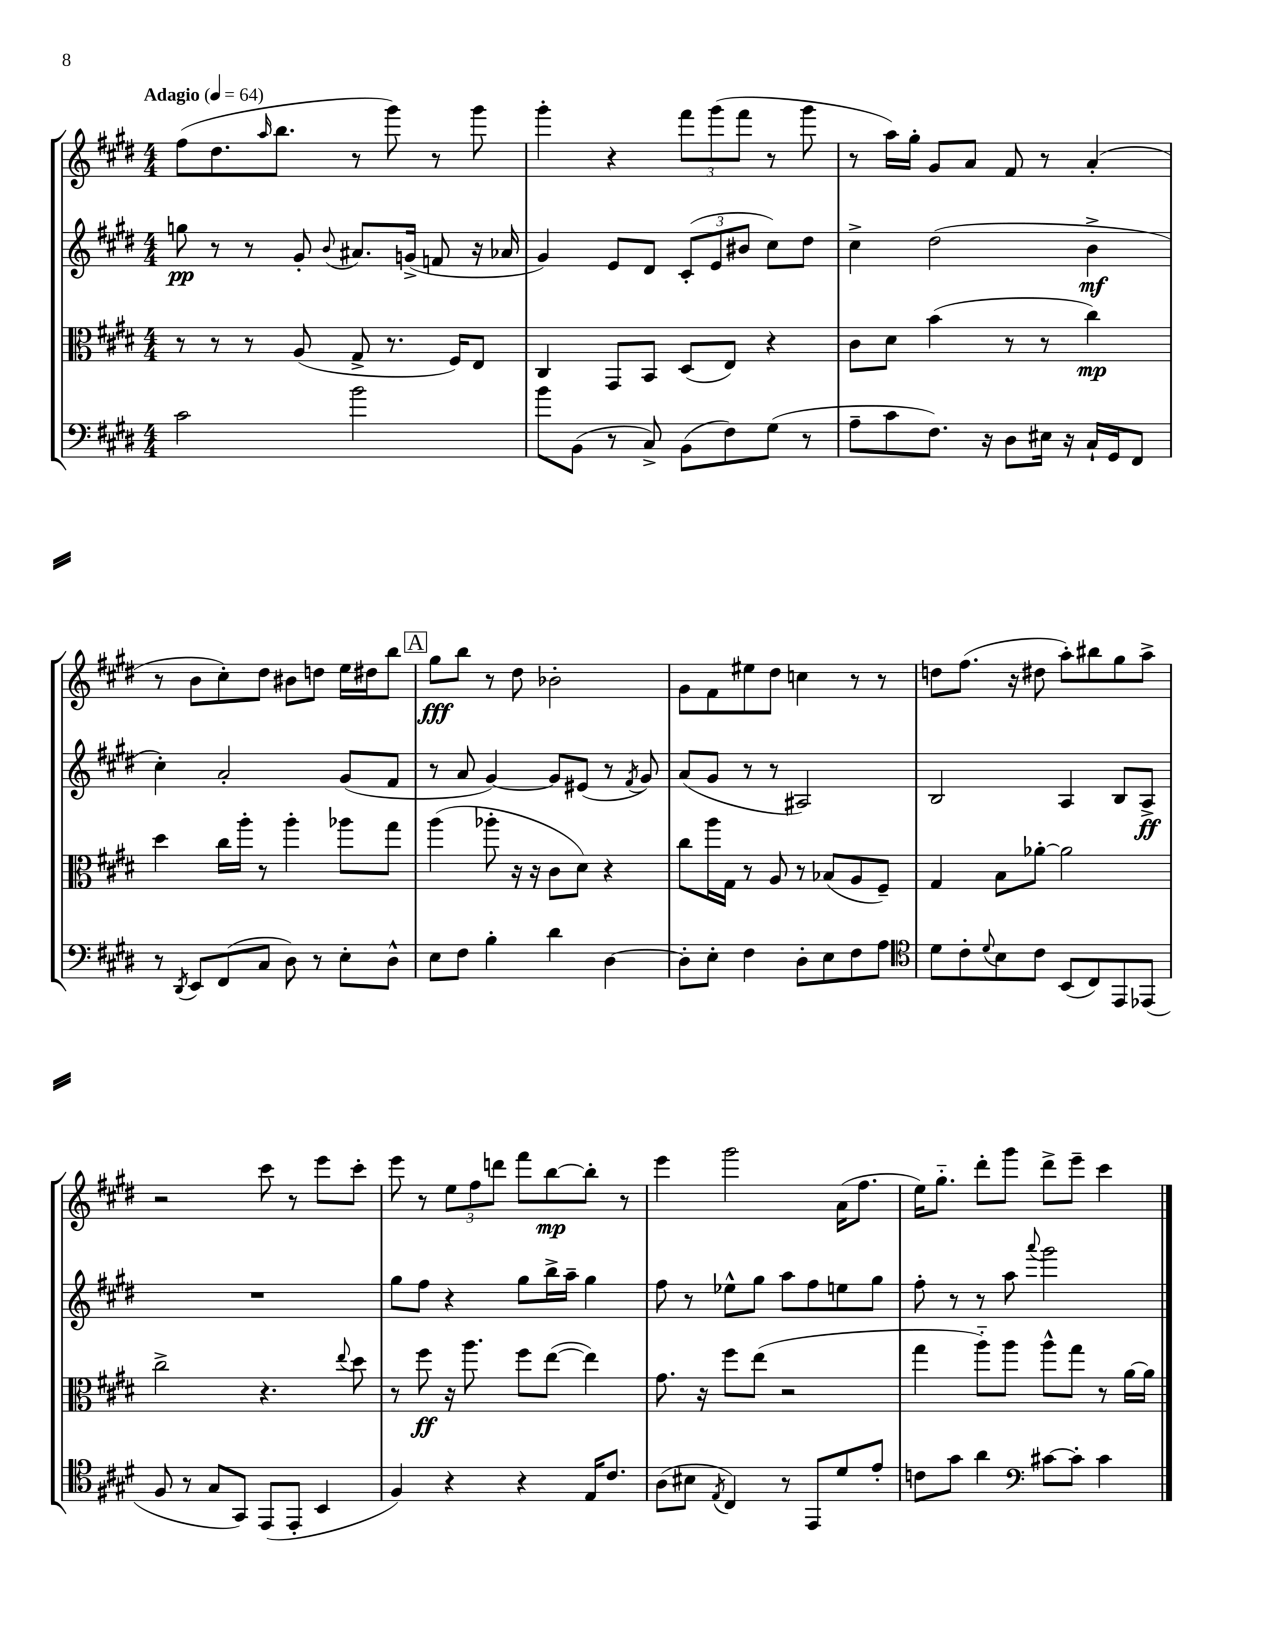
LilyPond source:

<<
\new StaffGroup <<
\new Staff = "s0" {
    \clef treble \key e \major \numericTimeSignature \time 4/4 \tempo "Adagio" 4 = 64
    fis''8( dis''8. \grace { a''16 } b''8. r8 gis'''8) r8 gis'''8 |
    gis'''4-. r4 \tuplet 3/2 { fis'''8 gis'''8( fis'''8 } r8 gis'''8 |
    r8 a''16) gis''16-. gis'8 a'8 fis'8 r8 a'4-.( |
    r8 b'8 cis''8-.) dis''8 bis'8 d''8 e''16 dis''16 b''8 |
    \mark \markup { \box "A" } gis''8\fff b''8 r8 dis''8 bes'2-. |
    gis'8 fis'8 eis''8 dis''8 c''4 r8 r8 |
    d''8 fis''8.( r16 dis''8 a''8-.) bis''8 gis''8 a''8-> |
    r2 cis'''8 r8 e'''8 cis'''8-. |
    e'''8 r8 \tuplet 3/2 { e''8 fis''8 d'''8 } fis'''8 b''8~\mp b''8-. r8 |
    e'''4 gis'''2 a'16( fis''8. |
    e''16) gis''8.-_ dis'''8-. gis'''8 dis'''8-> e'''8-- cis'''4 \bar "|." |
}
\new Staff = "s1" {
    \clef treble \key e \major \numericTimeSignature \time 4/4
    g''8\pp r8 r8 gis'8-. \appoggiatura { b'8 } ais'8. g'16->( f'8 r16 aes'16 |
    gis'4) e'8 dis'8 \tuplet 3/2 { cis'8-.( e'8 bis'8 } cis''8) dis''8 |
    cis''4-> dis''2( b'4->\mf |
    cis''4-.) a'2-. gis'8( fis'8 |
    \mark \markup { \box "A" } r8 a'8 gis'4~) gis'8 eis'8( r8 \acciaccatura { fis'8 } gis'8) |
    a'8( gis'8 r8 r8 ais2) |
    b2 a4 b8 a8->\ff |
    R1 |
    gis''8 fis''8 r4 gis''8 b''16-> a''16-- gis''4 |
    fis''8 r8 ees''8-^ gis''8 a''8 fis''8 e''8 gis''8 |
    fis''8-. r8 r8 a''8 \appoggiatura { a'''8 } gis'''2 \bar "|." |
}
\new Staff = "s2" {
    \clef alto \key e \major \numericTimeSignature \time 4/4
    r8 r8 r8 a8( gis8-> r8. fis16) e8 |
    cis4 gis,8 b,8 dis8( e8) r4 |
    cis'8 dis'8 b'4( r8 r8 cis''4\mp) |
    dis''4 cis''16 a''16-. r8 a''4-. aes''8 gis''8 |
    \mark \markup { \box "A" } a''4( aes''8-. r16 r16 cis'8 dis'8) r4 |
    cis''8 a''16 gis16 r8 a8 r8 bes8( a8 fis8--) |
    gis4 b8 aes'8~-. aes'2 |
    cis''2-> r4. \appoggiatura { e''8 } dis''8 |
    r8 fis''8\ff r16 a''8. fis''8 e''8~( e''4) |
    gis'8. r16 fis''8 e''8( r2 |
    gis''4 a''8-_) a''8 a''8-^ gis''8 r8 a'16~ a'16 \bar "|." |
}
\new Staff = "s3" {
    \clef bass \key e \major \numericTimeSignature \time 4/4
    cis'2 b'2 |
    b'8 b,8( r8 cis8->) b,8( fis8) gis8( r8 |
    a8-- cis'8 fis8.) r16 dis8 eis16 r16 cis16-! gis,16 fis,8 |
    r8 \acciaccatura { dis,8 } e,8 fis,8( cis8 dis8) r8 e8-. dis8-^ |
    \mark \markup { \box "A" } e8 fis8 b4-. dis'4 dis4~ |
    dis8-. e8-. fis4 dis8-. e8 fis8 a8 |
    \clef tenor dis'8 cis'8-. \appoggiatura { dis'8 } b8 cis'8 b,8( cis8) e,8 ees,8( |
    fis8 r8 gis8 gis,8) e,8( e,8-. b,4 |
    fis4) r4 r4 e16 cis'8. |
    a8( bis8 \acciaccatura { e8 } cis4) r8 e,8 dis'8 e'8-. |
    c'8 gis'8 a'4 \clef bass cis'8~ cis'8-. cis'4 \bar "|." |
}
>>
>>
\layout { \context { \Score \remove "Bar_number_engraver" } }
